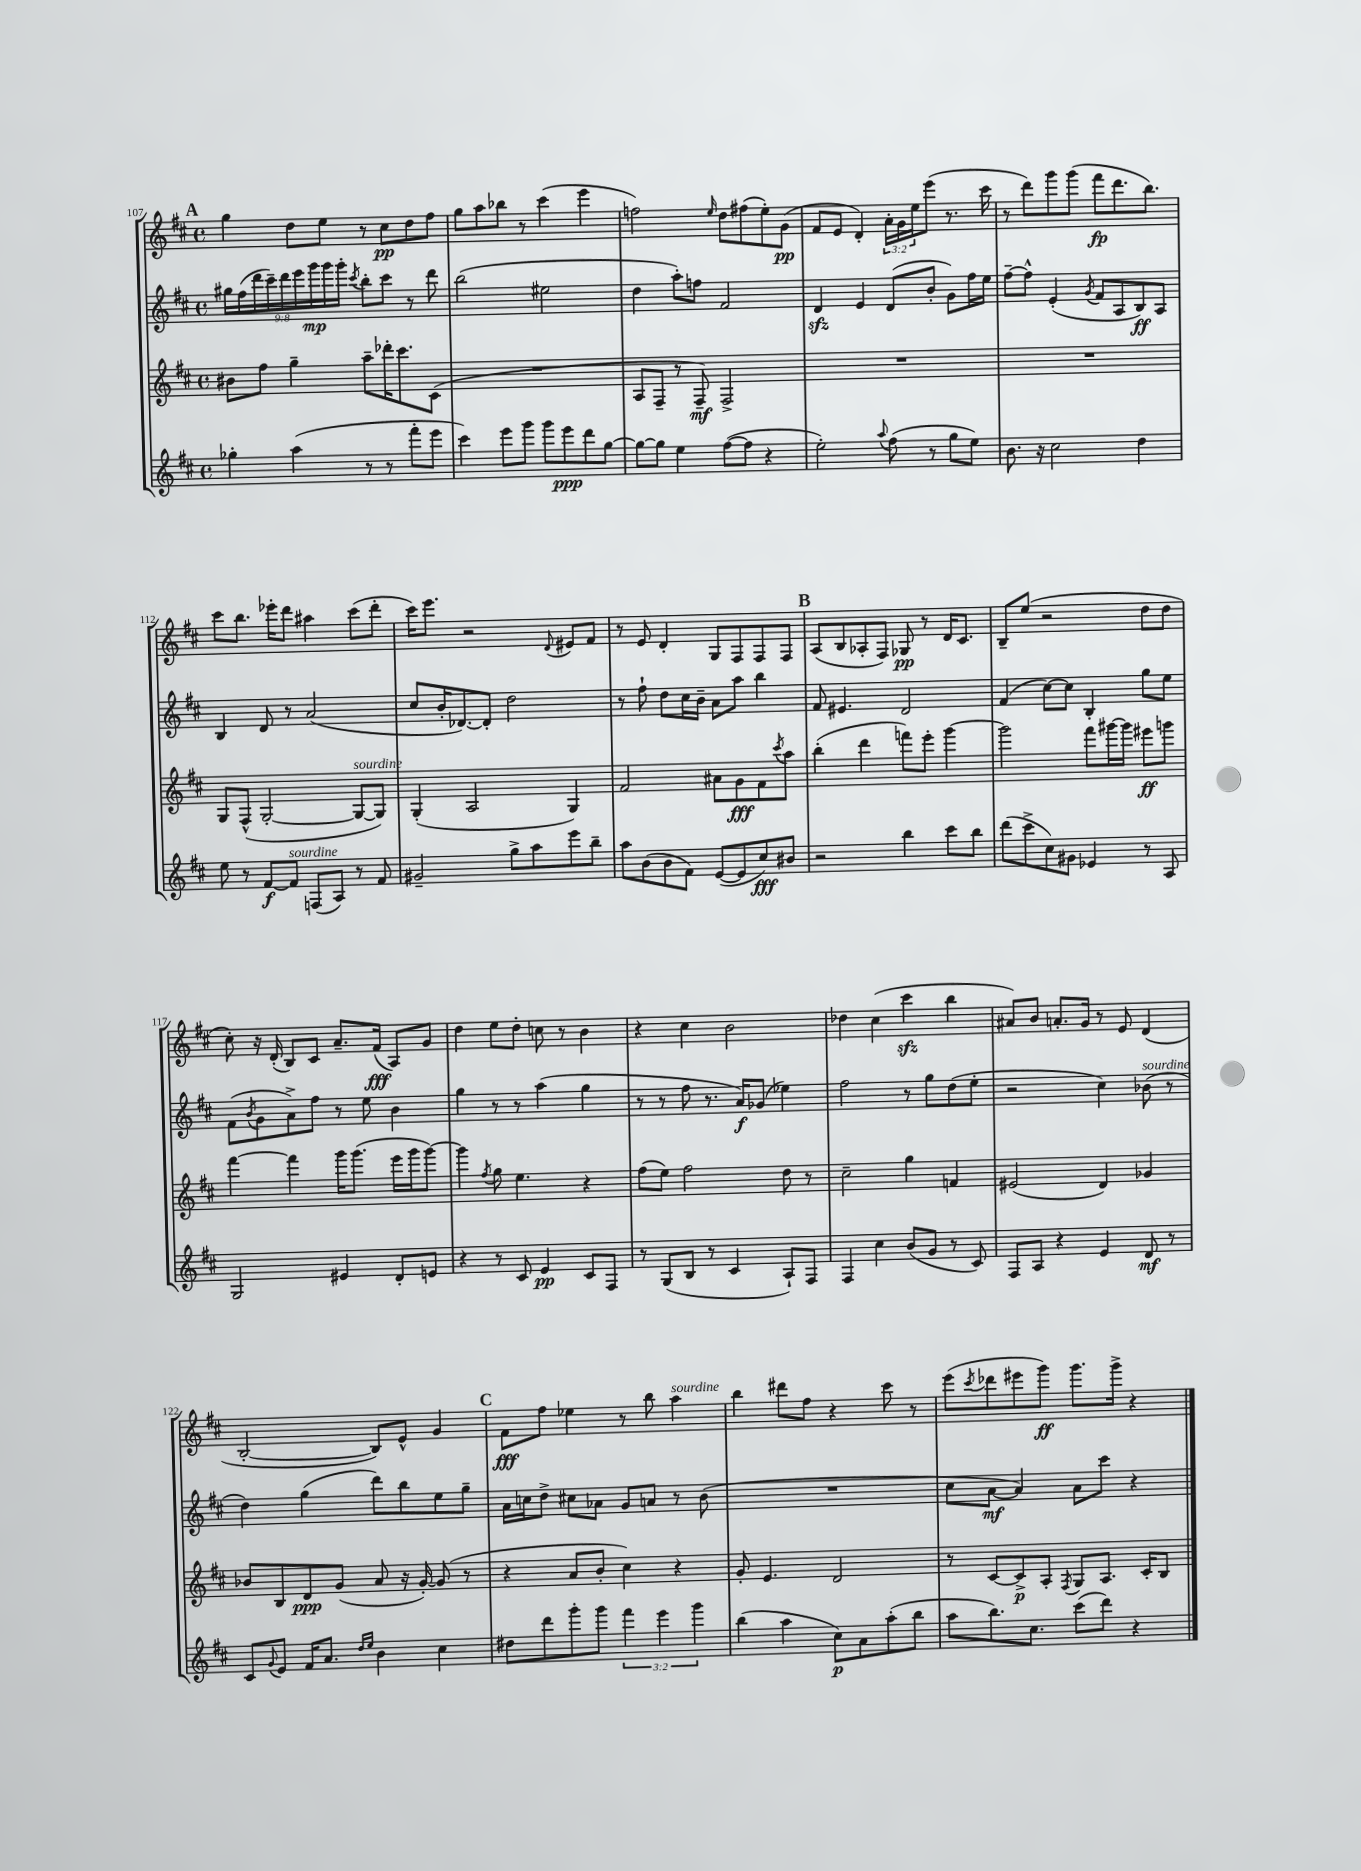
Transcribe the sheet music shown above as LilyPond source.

<<
\new StaffGroup <<
\new Staff = "s0" {
    \clef treble \key d \major \defaultTimeSignature \time 4/4 \override Staff.TupletNumber.text = #tuplet-number::calc-fraction-text
    \mark \markup { \bold "A" } g''4 d''8 e''8 r8 cis''8\pp d''8 fis''8 |
    g''8 a''8 bes''8 r8 cis'''4( e'''4 |
    f''2) \grace { e''16 } d''8 fis''8( e''8-.) g'8\pp( |
    fis'8 e'8 d'4-.) \tuplet 3/2 { a'16-. g'16 e''16 } e'''8( r8. cis'''16 |
    r8 d'''8) g'''8 g'''8( fis'''8\fp d'''8. b''8.) |
    cis'''8 b''8. ees'''16-. d'''8 ais''4 cis'''8( d'''8-. |
    cis'''16) e'''8. r2 \appoggiatura { d'8 } eis'8 fis'8 |
    r8 e'8 d'4-. g8 fis8 fis8 fis8 |
    \mark \markup { \bold "B" } a8( b8 aes8-. fis8) ges8\pp r8 d'16 cis'8. |
    b8-- e''8( r2 d''8 d''8 |
    cis''8-.) r16 d'16-.( b8) cis'8 a'8.-- fis'16\fff( a8) g'8 |
    d''4 e''8 d''8-. c''8 r8 b'4 |
    r4 cis''4 b'2 |
    des''4 cis''4( cis'''4\sfz b''4 |
    ais'8) b'8 a'8.-. g'16 r8 e'8 d'4( |
    b2~-. b8) e'8-^ g'4 |
    \mark \markup { \bold "C" } fis'8\fff fis''8 ees''4 r8 b''8 a''4^\markup { \italic "sourdine" } |
    b''4 dis'''8 fis''8 r4 cis'''8 r8 |
    e'''8( \acciaccatura { cis'''8 } des'''8 eis'''8 g'''8\ff) g'''8. g'''16-> r4 \bar "|." |
}
\new Staff = "s1" {
    \clef treble \key d \major \defaultTimeSignature \time 4/4 \override Staff.TupletNumber.text = #tuplet-number::calc-fraction-text
    \mark \markup { \bold "A" } \tuplet 9/8 { gis''16 fis''16( d'''16 cis'''16--) d'''16 e'''16 g'''16\mp g'''16 g'''16-. } \acciaccatura { cis'''8 } b''8-. cis'''8 r8 d'''8 |
    b''2( eis''2 |
    d''4 a''8-.) f''8 fis'2 |
    d'4\sfz e'4 d'8( b'8-. g'8) fis''16 e''16 |
    fis''8~-- fis''8-^ e'4-.( \acciaccatura { g'8 } fis'8 a8 b8\ff) a8 |
    b4 d'8 r8 a'2( |
    cis''8 b'16-. des'8.~) des'8-. d''2 |
    r8 fis''8-! d''8 cis''16 b'16-- a'8 a''8 b''4 |
    \mark \markup { \bold "B" } fis'8 eis'4. d'2 |
    fis'4( cis''8~) cis''8 b4-. g''8 e''8 |
    fis'8( \acciaccatura { b'8 } g'8 a'8->) fis''8 r8 e''8 b'4 |
    g''4 r8 r8 a''4( g''4 |
    r8 r8 fis''8 r8. a'16\f) ges'8( ees''4) |
    fis''2 r8 g''8 d''8( e''8-. |
    r2 cis''4) bes'8^\markup { \italic "sourdine" }( r8 |
    d''4) g''4( d'''8) b''8 e''8 g''8-- |
    \mark \markup { \bold "C" } a'16 c''16 d''8-> cis''8 aes'8 g'8 a'8 r8 b'8( |
    R1 |
    cis''8 a'8~\mf a'4) a'8 cis'''8 r4 \bar "|." |
}
\new Staff = "s2" {
    \clef treble \key d \major \defaultTimeSignature \time 4/4
    \mark \markup { \bold "A" } bis'8 fis''8 g''4-- a''8-- des'''16-. cis'''8. cis'8( |
    R1 |
    a8 fis8-- r8 fis8--\mf) fis2-> |
    R1 |
    R1 |
    g8 fis8-^( g2~-. g8~^\markup { \italic "sourdine" } g8) |
    g4-.( a2 g4) |
    fis'2 ais'8 g'8\fff fis'8 \acciaccatura { cis'''8 } a''8 |
    \mark \markup { \bold "B" } b''4-.( d'''4 f'''8) e'''8-. g'''4~ |
    g'''2 fis'''8 gis'''16~ gis'''16 eis'''8\ff g'''8 |
    fis'''4~ fis'''4 g'''16 g'''8.( e'''16 g'''16 g'''8~) |
    g'''4 \acciaccatura { fis''8 } g''8 e''4. r4 |
    fis''8( e''8) fis''2 d''8 r8 |
    cis''2-- g''4 f'4 |
    eis'2( d'4) ges'4 |
    bes'8 b8 d'8\ppp g'8( a'8 r16 g'16~-.) g'8( r8 |
    \mark \markup { \bold "C" } r4 a'8 b'8-. cis''4) r4 |
    g'8-. e'4. d'2 |
    r8 cis'8~ cis'8->\p a8-. \acciaccatura { fis8 } g8 a8. cis'16-. b8 \bar "|." |
}
\new Staff = "s3" {
    \clef treble \key d \major \defaultTimeSignature \time 4/4 \override Staff.TupletNumber.text = #tuplet-number::calc-fraction-text
    \mark \markup { \bold "A" } ges''4-. a''4( r8 r8 fis'''8-. e'''8 |
    cis'''4) e'''8 g'''8 g'''8 e'''8\ppp d'''8 g''8~ |
    g''8~ g''8 e''4 fis''8~( fis''8 r4 |
    e''2-.) \appoggiatura { a''8 } fis''8( r8 g''8 e''8) |
    b'8. r16 cis''2 d''4 |
    e''8 r8 fis'8~\f fis'8^\markup { \italic "sourdine" } f8( a8) r8 fis'8 |
    gis'2-- g''8-> a''8 e'''8 b''8-- |
    a''8 b'8( b'8 fis'8) e'8~( e'8 cis''8\fff) bis'8 |
    \mark \markup { \bold "B" } r2 b''4 cis'''8 b''8 |
    d'''8( cis'''8-> cis''8) gis'8 ees'4 r8 a8 |
    g2 eis'4 d'8-. e'8 |
    r4 r8 cis'8 e'4\pp cis'8 fis8 |
    r8 g8( b8 r8 cis'4 a8-!) fis8 |
    fis4 cis''4 b'8( g'8 r8 cis'8) |
    fis8 a8 r4 e'4 d'8\mf r8 |
    cis'8 \appoggiatura { g'8 } e'8 fis'16 a'8. \grace { d''16 e''16 } b'4 cis''4 |
    \mark \markup { \bold "C" } dis''8 d'''8 g'''8-. g'''8 \tuplet 3/2 { fis'''4 e'''4 g'''4 } |
    b''4( a''4 cis''8\p) a'8 a''8-.( b''8 |
    a''8 b''8.) cis''8. cis'''8( d'''8) r4 \bar "|." |
}
>>
>>
\layout { \context { \Score currentBarNumber = #107 } }
